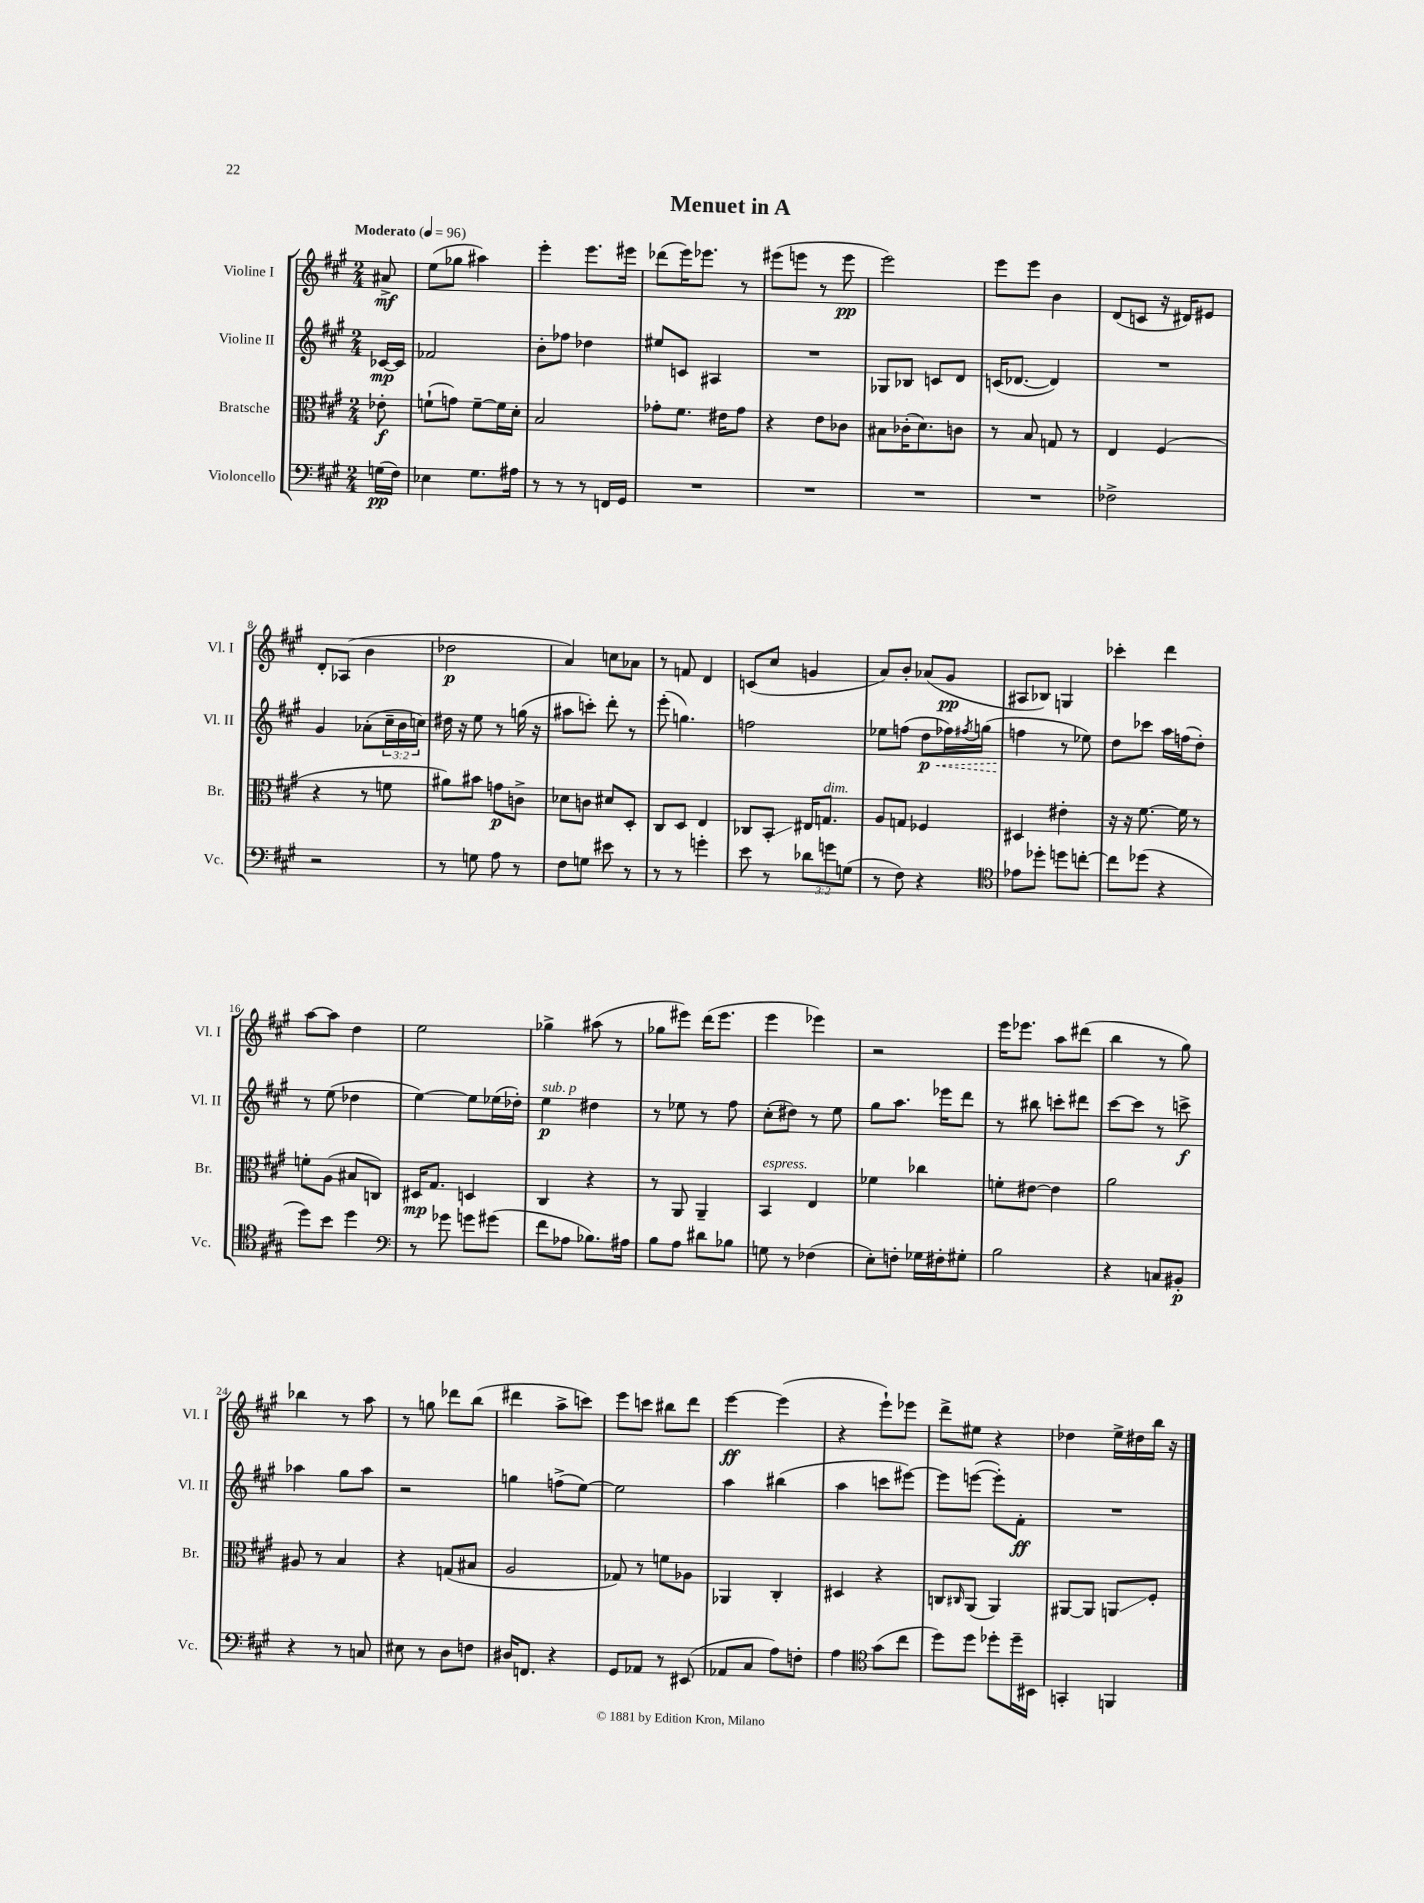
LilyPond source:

\header { title = "Menuet in A" }
<<
\new StaffGroup <<
\new Staff = "s0" \with { instrumentName = "Violine I" shortInstrumentName = "Vl. I" } {
    \clef treble \key a \major \numericTimeSignature \time 2/4 \partial 8 \tempo "Moderato" 4 = 96
    ais'8->\mf |
    e''8( ges''8 ais''4) |
    e'''4-. e'''8. eis'''16 |
    des'''8( e'''16) ees'''8. r8 |
    eis'''8( e'''8 r8 e'''8\pp |
    e'''2) |
    e'''8 e'''8 b'4 |
    d'8( c'8 r16 dis'16) eis'8 |
    d'8-. aes8( b'4 |
    des''2\p |
    a'4) c''8 aes'8 |
    r8 f'8 d'4 |
    c'8( cis''8 g'4 |
    a'8) b'8-. aes'8( gis'8\pp |
    ais8 bes8) g4 |
    ces'''4-. d'''4 |
    a''8~ a''8 d''4 |
    e''2 |
    ges''4-> ais''8( r8 |
    ges''8 eis'''8) d'''16( eis'''8. |
    e'''4 ees'''4) |
    r2 |
    e'''16 ees'''8. a''8 dis'''8( |
    b''4 r8 gis''8) |
    bes''4 r8 a''8 |
    r8 g''8 des'''8 b''8( |
    dis'''4 a''8-> c'''8) |
    e'''8 c'''8 bis''8 d'''8 |
    e'''4~\ff e'''4( |
    r4 e'''8-!) ees'''8 |
    d'''8-> eis''8 r4 |
    des''4 e''16-> dis''16 b''16 r16 \bar "|." |
}
\new Staff = "s1" \with { instrumentName = "Violine II" shortInstrumentName = "Vl. II" } {
    \clef treble \key a \major \numericTimeSignature \time 2/4 \override Staff.TupletNumber.text = #tuplet-number::calc-fraction-text \partial 8
    ces'16~\mp ces'16 |
    fes'2 |
    b'8-. fes''8 des''4 |
    eis''8 c'8 ais4 |
    R2 |
    ges8 bes8 c'8 d'8 |
    c'16( des'8.~ des'4) |
    R2 |
    gis'4 aes'8-.( \tuplet 3/2 { cis''16-- b'16 c''16) } |
    dis''16 r16 e''8 r8 g''16( r16 |
    ais''8 c'''8-.) d'''8-. r8 |
    e'''8-.( g''4.) |
    f''2 |
    ees''8 f''8( \once \override Hairpin.style = #'dashed-line d''8\p\< fes''16) \acciaccatura { fis''8 } g''16( |
    f''4\! r8 ees''8) |
    d''8 ces'''8 a''16 f''16( d''8-.) |
    r8 e''8( des''4 |
    e''4~) e''8 ees''16( des''16-.) |
    e''4\p^\markup { \italic "sub. p" } dis''4 |
    r8 ees''8 r8 fis''8 |
    cis''8-.( dis''8) r8 e''8 |
    gis''8 a''8. ees'''16 d'''8 |
    r8 bis''8 c'''8-. dis'''8 |
    cis'''8~ cis'''8 r8 c'''8->\f |
    aes''4 gis''8 aes''8 |
    r2 |
    g''4 f''8->( e''8~) |
    e''2 |
    a''4 bis''4( |
    a''4 c'''8 eis'''8~) |
    eis'''8 e'''8~( e'''8-.) fis'8-.\ff |
    R2 \bar "|." |
}
\new Staff = "s2" \with { instrumentName = "Bratsche" shortInstrumentName = "Br." } {
    \clef alto \key a \major \numericTimeSignature \time 2/4 \partial 8
    ees'8-.\f |
    f'8-!( g'8) f'8~-- f'16 d'16-. |
    b2 |
    ges'8-. fis'8. eis'16 ges'8 |
    r4 e'8 ces'8 |
    bis8 ces'16-.( d'8.) c'8 |
    r8 b8 g8 r8 |
    e4 fis4( |
    r4 r8 f'8 |
    ais'8) bis'8 g'8\p c'8-> |
    des'8 c'8 dis'8 d8-. |
    cis8 d8 e4 |
    ces8 b,8-.\glissando eis16 g8.^\markup { \italic "dim." } |
    a8 g8 fes4 |
    dis4 eis'4-. |
    r16 r16 fis'8.~ fis'16 r8 |
    f'8-. a8( bis8 c8) |
    dis16\mp gis8. d4 |
    cis4 r4 |
    r8 a,8 a,4-- |
    b,4^\markup { \italic "espress." } e4 |
    fes'4 ces''4 |
    f'8-. eis'8~ eis'4 |
    a'2 |
    ais8 r8 b4 |
    r4 g8( bis8 |
    a2 |
    ges8) r8 f'8 aes8 |
    aes,4 cis4-. |
    dis4 r4 |
    c8 \grace { cis16 } a,8( a,4) |
    ais,8~ ais,8 a,8\glissando fis8-. \bar "|." |
}
\new Staff = "s3" \with { instrumentName = "Violoncello" shortInstrumentName = "Vc." } {
    \clef bass \key a \major \numericTimeSignature \time 2/4 \override Staff.TupletNumber.text = #tuplet-number::calc-fraction-text \partial 8
    g16\pp( fis16) |
    ees4 gis8. ais16 |
    r8 r8 r8 f,16 gis,16 |
    R2 |
    R2 |
    R2 |
    R2 |
    fes2-> |
    r2 |
    r8 g8 a8 r8 |
    fis8 g8 eis'8 r8 |
    r8 r8 g'4-. |
    e'8 r8 \tuplet 3/2 { des'8 g'8 g8( } |
    r8 fis8) r4 |
    \clef tenor ees'8 des''8-. d''8 c''8~-. |
    c''8 des''8( r4 |
    d''8) b'8 d''4 |
    \clef bass r8 ges'8 g'8 gis'8( |
    fis'8 aes8 bes8.) ais16 |
    b8 a8 dis'8 bes8 |
    g8 r8 fes4( |
    e8-.) f8-. ges16 fis16-. gis8-. |
    b2 |
    r4 c8 bis,8-.\p |
    r4 r8 c8 |
    eis8 r8 d8 f8 |
    dis16 f,8. r4 |
    gis,8 aes,8 r8 eis,8( |
    aes,8 cis8 a8) f8-. |
    a4 \clef tenor gis'8( cis''8 |
    d''8) d''8 des''8-. des''16-- bis,16 |
    g,4-. f,4 \bar "|." |
}
>>
>>
